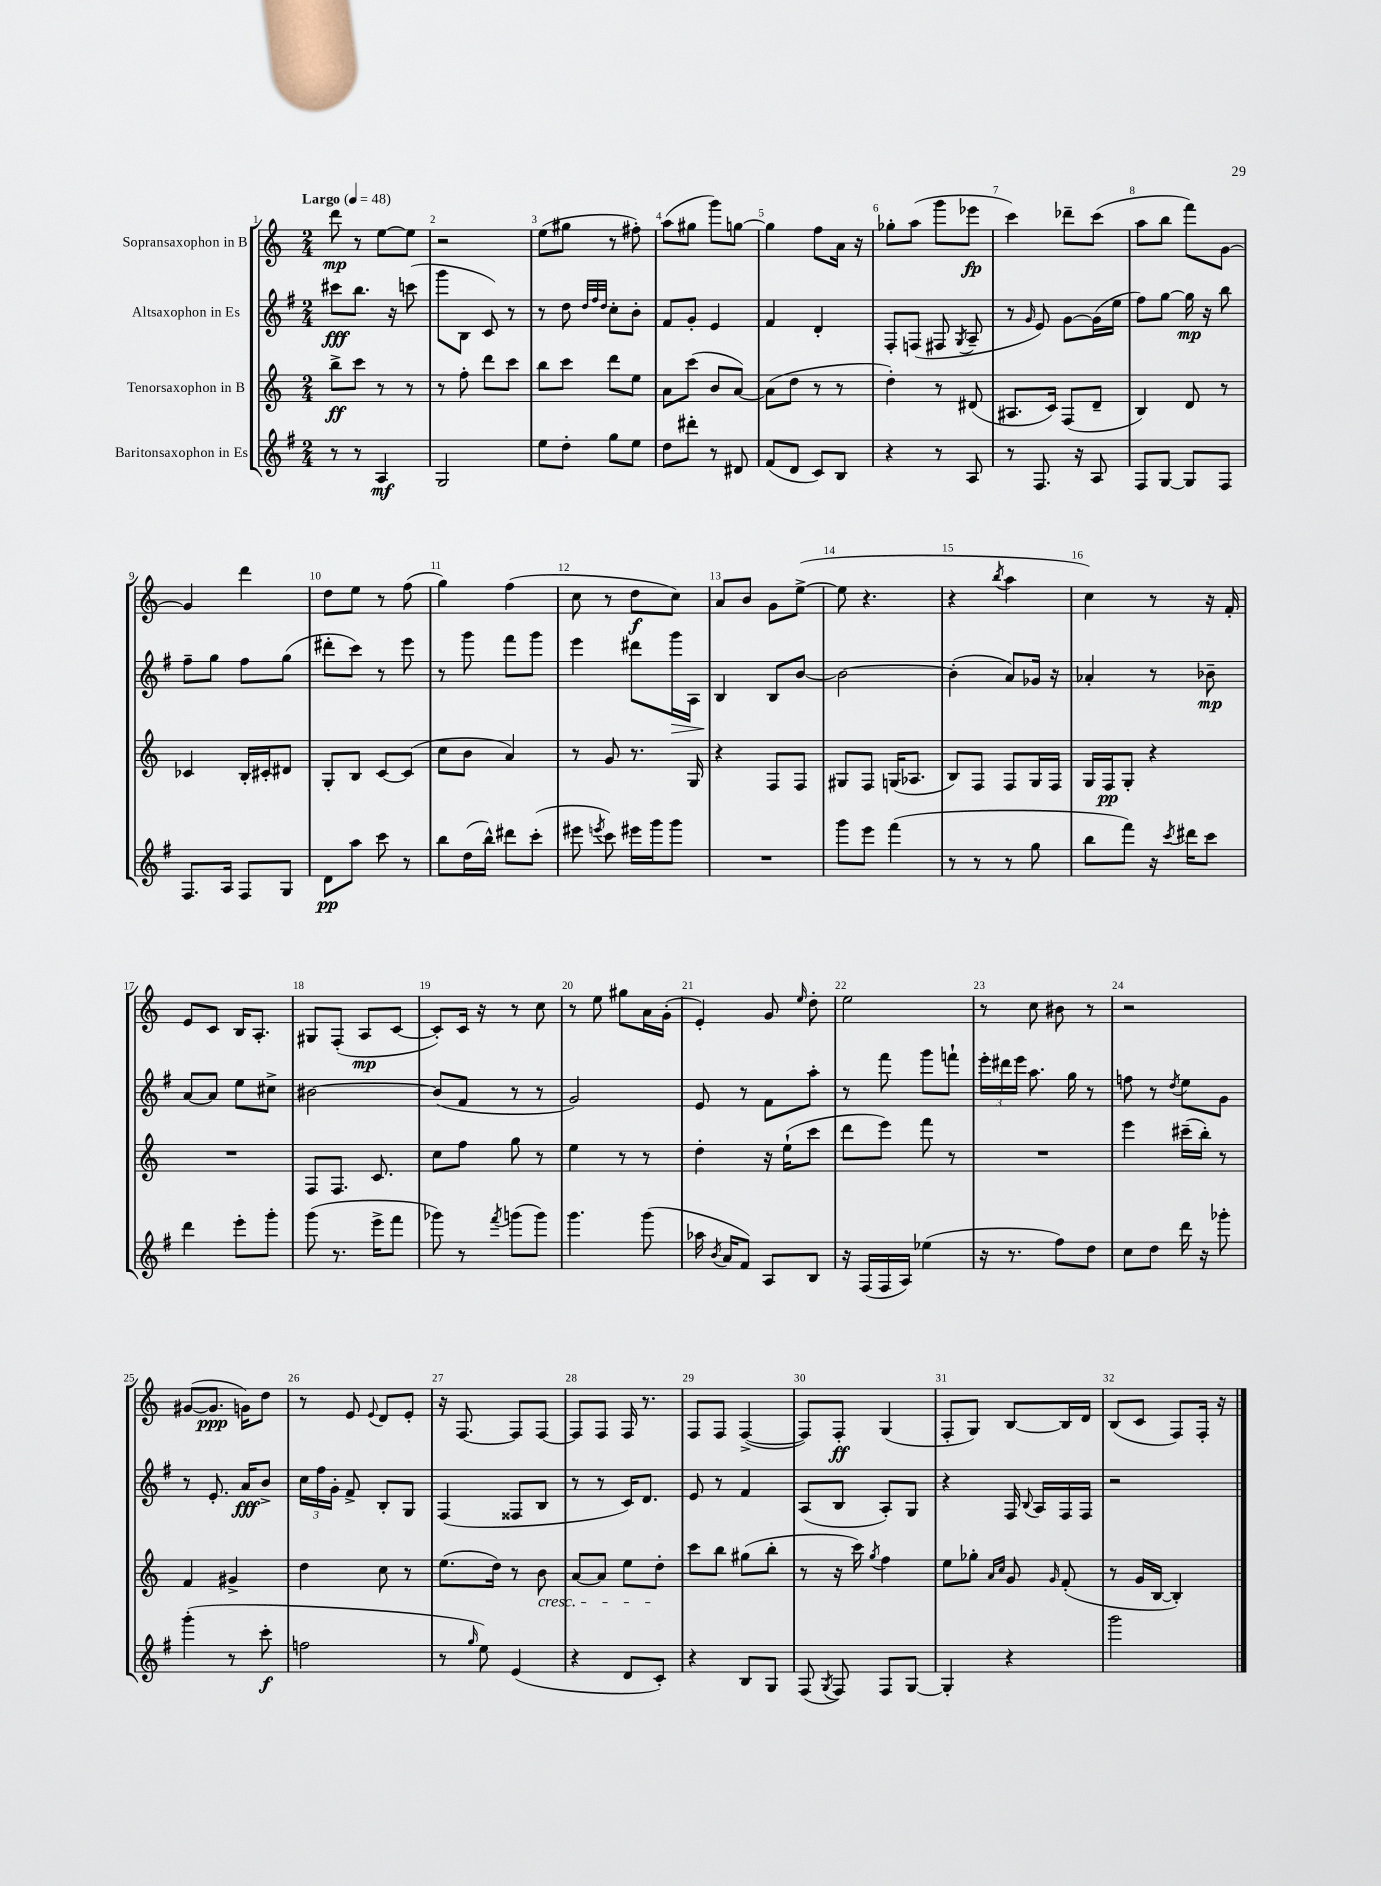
<<
\new StaffGroup <<
\new Staff = "s0" \with { instrumentName = "Sopransaxophon in B" } {
    \clef treble \key c \major \numericTimeSignature \time 2/4 \tempo "Largo" 4 = 48
    \autoBeamOff d'''8\mp r8 e''8[~ e''8] |
    r2 |
    e''8[( gis''8] r8 fis''8-.) |
    a''8[( gis''8] g'''8[) g''8]~ |
    g''4 f''8[ a'16] r16 |
    ges''8[-. a''8]( g'''8[ ees'''8]\fp |
    c'''4) des'''8[-- c'''8]( |
    a''8[ b''8] f'''8[) g'8]~ |
    g'4 d'''4 |
    d''8[ e''8] r8 f''8( |
    g''4) f''4( |
    c''8 r8 d''8[\f c''8]) |
    a'8[ b'8] g'8[ e''8]~->( |
    e''8 r4. |
    r4 \acciaccatura { b''8 } a''4 |
    c''4) r8 r16 f'16-. |
    e'8[ c'8] b16[ a8.]-. |
    gis8[ f8]-.( a8[\mp c'8]~ |
    c'8[-.) c'16] r16 r8 c''8 |
    r8 e''8 gis''8[ a'16 g'16]-.( |
    e'4-.) g'8 \grace { e''16 } d''8-. |
    e''2 |
    r8 c''8 bis'8 r8 |
    r2 |
    gis'8[~( gis'8.]\ppp g'16[) d''8] |
    r8 e'8 \appoggiatura { e'8 } d'8[ e'8]-. |
    r16 f8.~ f8[ f8]~ |
    f8[ f8] f16 r8. |
    f8[ f8] f4~->( |
    f8[) f8]-.\ff g4( |
    f8[-. g8]) b8[~ b16 d'16] |
    b8[( c'8] f8[) f16]-. r16 \bar "|." |
}
\new Staff = "s1" \with { instrumentName = "Altsaxophon in Es" } {
    \clef treble \key g \major \numericTimeSignature \time 2/4
    \autoBeamOff cis'''8[\fff b''8.] r16 c'''8( |
    g'''8[ b8] c'8) r8 |
    r8 d''8 \grace { d''32[ fis''32 d''32] } c''8[-. b'8]-. |
    fis'8[ g'8]-. e'4 |
    fis'4 d'4-. |
    fis8[-. f8]( fis8 \acciaccatura { g8 } a8-- |
    r8 \grace { g'16 } e'8) g'8[~ g'16( e''16] |
    fis''8[) g''8]~ g''16\mp r16 b''8 |
    fis''8[-- g''8] fis''8[ g''8]( |
    dis'''8[-. c'''8]) r8 e'''8 |
    r8 g'''8 fis'''8[ g'''8] |
    e'''4 dis'''8[ g'''16\> a16] |
    b4\! b8[ b'8]~ |
    b'2~ |
    b'4-.( a'8[) ges'16] r16 |
    aes'4-. r8 bes'8--\mp |
    a'8[~ a'8] e''8[ cis''8]-> |
    bis'2~ |
    bis'8[( fis'8] r8 r8 |
    g'2) |
    e'8 r8 fis'8[ a''8]-. |
    r8 fis'''8 g'''8[ f'''8]-! |
    \tuplet 3/2 { e'''16[-. dis'''16 e'''16] } a''8. g''16 r8 |
    f''8 r8 \acciaccatura { d''8 } e''8[ g'8] |
    r8 e'8.-. a'16[\fff b'8]-> |
    \tuplet 3/2 { c''16[ fis''16 g'16]-. } fis'8-> b8[-. g8] |
    fis4( fisis8[ b8] |
    r8 r8 c'16[) d'8.] |
    e'8 r8 fis'4 |
    a8[( b8] a8[-.) g8] |
    r4 fis16 \appoggiatura { b8 } a16[ fis16 fis16] |
    r2 \bar "|." |
}
\new Staff = "s2" \with { instrumentName = "Tenorsaxophon in B" } {
    \clef treble \key c \major \numericTimeSignature \time 2/4
    \autoBeamOff b''8[->\ff c'''8] r8 r8 |
    r8 f''8-. d'''8[ c'''8] |
    b''8[ c'''8] d'''8[ e''8] |
    a'8[ c'''8]( b'8[ a'8]~) |
    a'8[( d''8] r8 r8 |
    d''4-.) r8 dis'8( |
    ais8.[ c'16]) f8[( d'8]-- |
    b4) d'8 r8 |
    ces'4 b16[-. cis'16-. dis'8] |
    g8[-. b8] c'8[~ c'8]( |
    c''8[ b'8] a'4) |
    r8 g'8 r8. g16 |
    r4 f8[ f8] |
    gis8[ f8] g16[( aes8.] |
    b8[) f8] f8[ g16 f16] |
    g16[ f16\pp g8]-. r4 |
    R2 |
    f8[ f8.] c'8. |
    c''8[ f''8] g''8 r8 |
    e''4 r8 r8 |
    d''4-. r16 e''16[-!( c'''8] |
    d'''8[ e'''8]) f'''8 r8 |
    R2 |
    e'''4 cis'''16[--( b''16]-.) r8 |
    f'4 gis'4-> |
    d''4 c''8 r8 |
    e''8.[( d''16]) r8 b'8\cresc |
    a'8[~ a'8] e''8[ d''8]-.\! |
    c'''8[ b''8] gis''8[( b''8]-. |
    r8 r16 c'''16) \acciaccatura { g''8 } f''4 |
    e''8[ ges''8]-. \grace { a'16[ c''16] } g'8 \grace { g'16 } f'8-.( |
    r8 g'16[ b16]~ b4-.) \bar "|." |
}
\new Staff = "s3" \with { instrumentName = "Baritonsaxophon in Es" } {
    \clef treble \key g \major \numericTimeSignature \time 2/4
    \autoBeamOff r8 r8 a4\mf |
    g2 |
    e''8[ d''8]-. g''8[ e''8] |
    d''8[ dis'''8]-. r8 dis'8 |
    fis'8[( d'8] c'8[) b8] |
    r4 r8 a8 |
    r8 fis8. r16 a8 |
    fis8[ g8]~ g8[ fis8] |
    fis8.[ a16] fis8[ g8] |
    d'8[\pp a''8] c'''8 r8 |
    b''8[ d''16( b''16]-^) dis'''8[ c'''8]-.( |
    eis'''8 \acciaccatura { e'''8 } c'''8) eis'''16[ g'''16 g'''8] |
    R2 |
    g'''8[ e'''8] fis'''4( |
    r8 r8 r8 g''8 |
    b''8[ fis'''8]) r16 \acciaccatura { c'''8 } dis'''16[ c'''8] |
    d'''4 e'''8[-. g'''8]-. |
    g'''8( r8. e'''16[-> fis'''8] |
    ges'''8) r8 \acciaccatura { fis'''8 } g'''8[( g'''8]) |
    g'''4. g'''8( |
    aes''16 \acciaccatura { b'8 } a'16[ fis'8]) a8[ b8] |
    r16 fis16[( fis16 a16]) ees''4( |
    r16 r8. fis''8[) d''8] |
    c''8[ d''8] d'''16 r16 ges'''8-. |
    g'''4-.( r8 c'''8-.\f |
    f''2 |
    r8 \grace { g''16 } e''8) e'4( |
    r4 d'8[ c'8]-.) |
    r4 b8[ g8] |
    fis8( \acciaccatura { g8 } fis8) fis8[ g8]~ |
    g4-. r4 |
    g'''2 \bar "|." |
}
>>
>>
\layout { \context { \Score \override BarNumber.break-visibility = ##(#f #t #t) barNumberVisibility = #all-bar-numbers-visible } }
